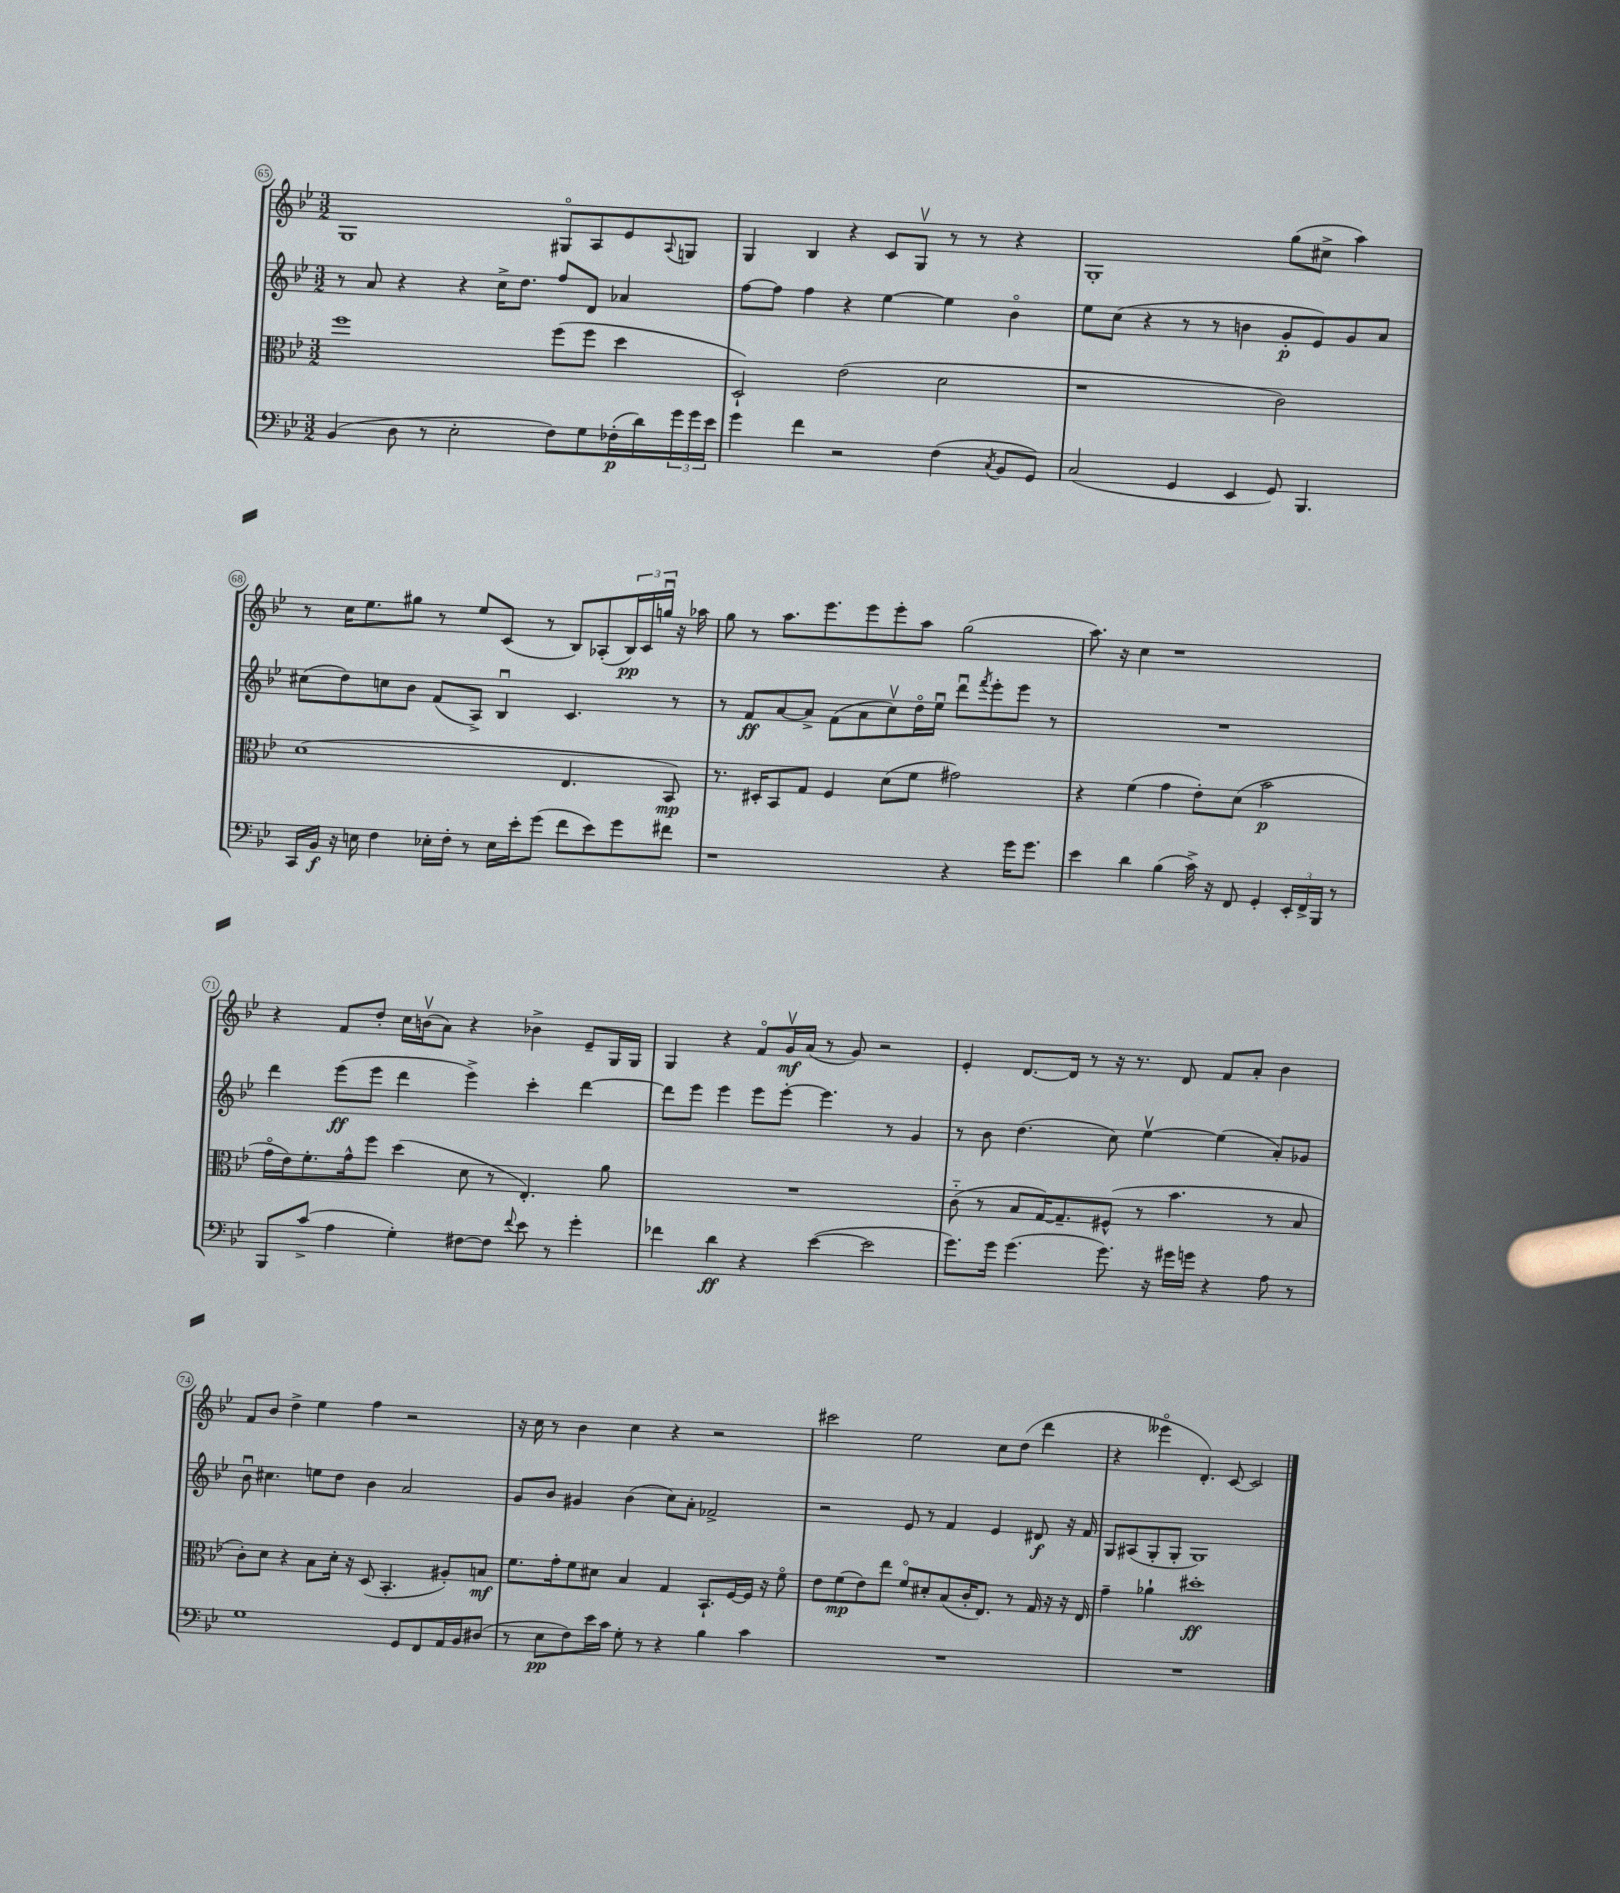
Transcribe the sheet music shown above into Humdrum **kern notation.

**kern	**dynam	**kern	**dynam	**kern	**dynam	**kern	**dynam
*part4	*part4	*part3	*part3	*part2	*part2	*part1	*part1
*staff4	*staff4	*staff3	*staff3	*staff2	*staff2	*staff1	*staff1
*clefF4	*	*clefC3	*	*clefG2	*	*clefG2	*
*k[b-e-]	*	*k[b-e-]	*	*k[b-e-]	*	*k[b-e-]	*
*M3/2	*	*M3/2	*	*M3/2	*	*M3/2	*
=65	=65	=65	=65	=65	=65	=65	=65
(4BB-/	.	1ff	.	8r	.	1G	.
.	.	.	.	8a/	.	.	.
8D\	.	.	.	4r	.	.	.
8r	.	.	.	.	.	.	.
2E-'\	.	.	.	4r	.	.	.
.	.	.	.	16cc^\KL	.	.	.
.	.	.	.	8.dd\J	.	.	.
8F\L)	.	(8ff\L	.	8ff/L	.	8G#X/L	.
8G\	.	8ff\J	.	8d/J	.	8A/	.
(16F-X'\L	p	4dd\	.	4a-X/	.	8e-/	.
16d\)	.	.	.	.	.	.	.
.	.	.	.	.	.	8qqA/	.
24g\	.	.	.	.	.	8Gn/J	.
24g\	.	.	.	.	.	.	.
24e-\JJ	.	.	.	.	.	.	.
=66	=66	=66	=66	=66	=66	=66	=66
4g\	.	2D`/)	.	[8ff\L	.	4G/	.
.	.	.	.	8ff\J]	.	.	.
4f\	.	.	.	4ff\	.	4B-/	.
2r	.	(2e-\	.	4r	.	4r	.
.	.	.	.	[4ee-\	.	8c/L	.
.	.	.	.	.	.	8Gv/J	.
(4F\	.	2d\	.	4ee-\]	.	8r	.
.	.	.	.	.	.	8r	.
8qC/	.	.	.	.	.	.	.
8BB-/L	.	.	.	4b-\	.	4r	.
8GG/J)	.	.	.	.	.	.	.
=67	=67	=67	=67	=67	=67	=67	=67
(2C/	.	1r	.	8ee-\L	.	1G'	.
.	.	.	.	(8cc\J	.	.	.
.	.	.	.	4r	.	.	.
4GG/	.	.	.	8r	.	.	.
.	.	.	.	8r	.	.	.
4EE-/	.	.	.	4bn\	.	.	.
8GG/)	.	2c\)	.	8g'/L	p	(8gg\L	.
4.BBB-/	.	.	.	8e-/)	.	8cc#X^\J	.
.	.	.	.	8g/	.	4aa\)	.
.	.	.	.	8a/J	.	.	.
!!LO:LB:g=z
=68	=68	=68	=68	=68	=68	=68	=68
16CC/LL	.	(1d	.	(8cc#X\L	.	8r	.
16BB-/JJ	f	.	.	.	.	.	.
16r	.	.	.	8dd\)	.	16cc\KL	.
16En\	.	.	.	.	.	8.ee-\	.
4F\	.	.	.	8ccn\	.	.	.
.	.	.	.	8b-\J	.	8gg#X\J	.
16E-X'\LL	.	.	.	(8f/L	.	8r	.
16F'\JJ	.	.	.	.	.	.	.
8r	.	.	.	8A^/J)	.	8ee-/L	.
16E-\LL	.	.	.	4B-u/	.	(8c/J	.
16e-'\J	.	.	.	.	.	.	.
(8g\J	.	.	.	.	.	8r	.
8f\L	.	4.E-/	.	4.c/	.	8B-/L)	.
8e-\)	.	.	.	.	.	(8A-X'/	.
8g\	.	.	.	.	.	24B-/L)	pp
.	.	.	.	.	.	24c/	.
.	.	.	.	.	.	24ggnu/JJ	.
8f#X\J	.	8BB-/)	mp	8r	.	16r	.
.	.	.	.	.	.	16aa-X\	.
=69	=69	=69	=69	=69	=69	=69	=69
1r	.	8.r	.	8r	.	8gg\	.
.	.	.	.	8f/L	ff	8r	.
.	.	16D#X'/KL	.	.	.	.	.
.	.	8BB-/	.	[8a/	.	8.aa\L	.
.	.	8G/J	.	8a^/J]	.	.	.
.	.	.	.	.	.	8.eee-\	.
.	.	4F/	.	(8f\L	.	.	.
.	.	.	.	8a\	.	8eee-\	.
.	.	(8d\L	.	8ccv\)	.	8eee-'\	.
.	.	8f\J	.	16dd\L	.	8aa\J	.
.	.	.	.	16ee-u\JJ	.	.	.
4r	.	2g#X\)	.	8dddu\L	.	(2gg\	.
.	.	.	.	8qfff/	.	.	.
.	.	.	.	8eee-'\	.	.	.
16g\KL	.	.	.	8eee-\J	.	.	.
8.g\J	.	.	.	.	.	.	.
.	.	.	.	8r	.	.	.
=70	=70	=70	=70	=70	=70	=70	=70
4e-\	.	4r	.	1.r	.	8.aa\)	.
.	.	.	.	.	.	16r	.
4d\	.	(4f\	.	.	.	4cc\	.
(4B-\	.	4g\	.	.	.	1r	.
16c^\)	.	8e-'\L)	.	.	.	.	.
16r	.	.	.	.	.	.	.
8FF/	.	(8d\J	.	.	.	.	.
4GG'/	.	2b-\	p	.	.	.	.
24EE-'/LL	.	.	.	.	.	.	.
24FF^/	.	.	.	.	.	.	.
24BBB-/JJ	.	.	.	.	.	.	.
8r	.	.	.	.	.	.	.
!!LO:LB:g=z
=71	=71	=71	=71	=71	=71	=71	=71
8BBB-/L	.	16g\LL	.	4ddd\	.	4r	.
.	.	16e-\J)	.	.	.	.	.
(8c^/J	.	8.f'\	.	.	.	.	.
4A\	.	.	.	(8eee-\L	ff	8f/L	.
.	.	16g^^\k	.	.	.	.	.
.	.	8ff\J	.	8eee-\J	.	8dd'/J	.
4G'\)	.	(4dd\	.	4ddd\	.	16cc\LL	.
.	.	.	.	.	.	(16bnv\J	.
.	.	.	.	.	.	8a\J)	.
[8F#X\L	.	8d\	.	4eee-^\)	.	4r	.
8F#\J]	.	8r	.	.	.	.	.
8qqf/	.	.	.	.	.	.	.
8e-\	.	4.E-'/)	.	4ccc'\	.	4b-X^\	.
8r	.	.	.	.	.	.	.
4g'\	.	.	.	[4ddd\	.	8e-~/L	.
.	.	8a\	.	.	.	16G/L	.
.	.	.	.	.	.	16G/JJ	.
=72	=72	=72	=72	=72	=72	=72	=72
4f-X\	.	1.r	.	8ddd\L]	.	4G/	.
.	.	.	.	8eee-\J	.	.	.
4d\	ff	.	.	4eee-\	.	4r	.
4r	.	.	.	8eee-\L	.	8f/L	.
.	.	.	.	[8eee-'\J	.	16gv/L	mf
.	.	.	.	.	.	(16a/JJ	.
([4e-\	.	.	.	4.eee-\]	.	8r	.
.	.	.	.	.	.	8g/)	.
2e-\]	.	.	.	.	.	2r	.
.	.	.	.	8r	.	.	.
.	.	.	.	4g/	.	.	.
=73	=73	=73	=73	=73	=73	=73	=73
8.g\L)	.	(8c\	.	8r	.	4e-'/	.
.	.	8r	.	8b-\	.	.	.
16g\Jk	.	.	.	.	.	.	.
(4.g\	.	8B-/L	.	(4.dd\	.	[8.d/L	.
.	.	[16G/K)	.	.	.	.	.
.	.	8.G~/]	.	.	.	16d/Jk]	.
.	.	.	.	.	.	8r	.
8.g\)	.	(8F#X^^/J	.	8cc\)	.	16r	.
.	.	.	.	.	.	8.r	.
.	.	8r	.	[4ee-v\	.	.	.
16r	.	.	.	.	.	.	.
16g#X\LL	.	4.b-\	.	.	.	8d/	.
16gn\JJ	.	.	.	.	.	.	.
4r	.	.	.	(4ee-\]	.	8f/L	.
.	.	.	.	.	.	8a'/J	.
8A\	.	8r	.	8a'/L)	.	4b-\	.
8r	.	8B-/	.	8g-X/J	.	.	.
!!LO:LB:g=z
=74	=74	=74	=74	=74	=74	=74	=74
1G	.	8c'\L)	.	8b-u\	.	8f/L	.
.	.	8d\J	.	4.cc#X\	.	8b-/J	.
.	.	4r	.	.	.	4dd^\	.
.	.	8B-\L	.	8een\L	.	4ee-\	.
.	.	16d'\Jk	.	8dd\J	.	.	.
.	.	16r	.	.	.	.	.
.	.	(8D/	.	4b-\	.	4ff\	.
.	.	4.BB-'/	.	.	.	.	.
8GG/L	.	.	.	2a/	.	2r	.
8FF/	.	.	.	.	.	.	.
16AA/L	.	8A#X'/L)	.	.	.	.	.
16BB-/J	.	.	.	.	.	.	.
(8D#X/J	.	8Bn/J	mf	.	.	.	.
=75	=75	=75	=75	=75	=75	=75	=75
8r	.	8.f\L	.	8g/L	.	16r	.
.	.	.	.	.	.	16cc\	.
8E-\L	pp	.	.	8b-/J	.	8r	.
.	.	16g'\k	.	.	.	.	.
8F\)	.	8f\	.	4g#X/	.	4b-\	.
16e-\L	.	8d#X\J	.	.	.	.	.
16c\JJ	.	.	.	.	.	.	.
8G'\	.	4B-/	.	(4b-\	.	4cc\	.
8r	.	.	.	.	.	.	.
4r	.	4G/	.	8cc\L)	.	4r	.
.	.	.	.	8a'\J	.	.	.
4B-\	.	8.BB-`/L	.	2f-X^/	.	2r	.
.	.	[16F/L	.	.	.	.	.
4c\	.	16F/JJ]	.	.	.	.	.
.	.	16r	.	.	.	.	.
.	.	8f\	.	.	.	.	.
=76	=76	=76	=76	=76	=76	=76	=76
1.r	.	8e-\L	.	2r	.	2ccc#X\	.
.	.	(8f\	mp	.	.	.	.
.	.	8e-\)	.	.	.	.	.
.	.	8ee-\J	.	.	.	.	.
.	.	8f/L	.	8e-/	.	2ee-\	.
.	.	8d#X'/	.	8r	.	.	.
.	.	(8B-/	.	4f/	.	.	.
.	.	16c'/K	.	.	.	.	.
.	.	8.E-/J)	.	.	.	.	.
.	.	.	.	4e-/	.	8cc\L	.
.	.	8r	.	.	.	(8dd\J	.
.	.	16G/	.	8d#X/	f	4ddd\	.
.	.	16r	.	.	.	.	.
.	.	16r	.	16r	.	.	.
.	.	16E-/	.	16f/	.	.	.
=77	=77	=77	=77	=77	=77	=77	=77
1.r	.	4g~\	.	8G/L	.	4r	.
.	.	.	.	(8A#X/	.	.	.
.	.	4a-X`\	.	8G'/	.	4eee--X\	.
.	.	.	.	8G'/J	.	.	.
.	.	1dd#X'	ff	1G)	.	4.d'/)	.
.	.	.	.	.	.	[8c/	.
.	.	.	.	.	.	2c/]	.
==	==	==	==	==	==	==	==
*-	*-	*-	*-	*-	*-	*-	*-
